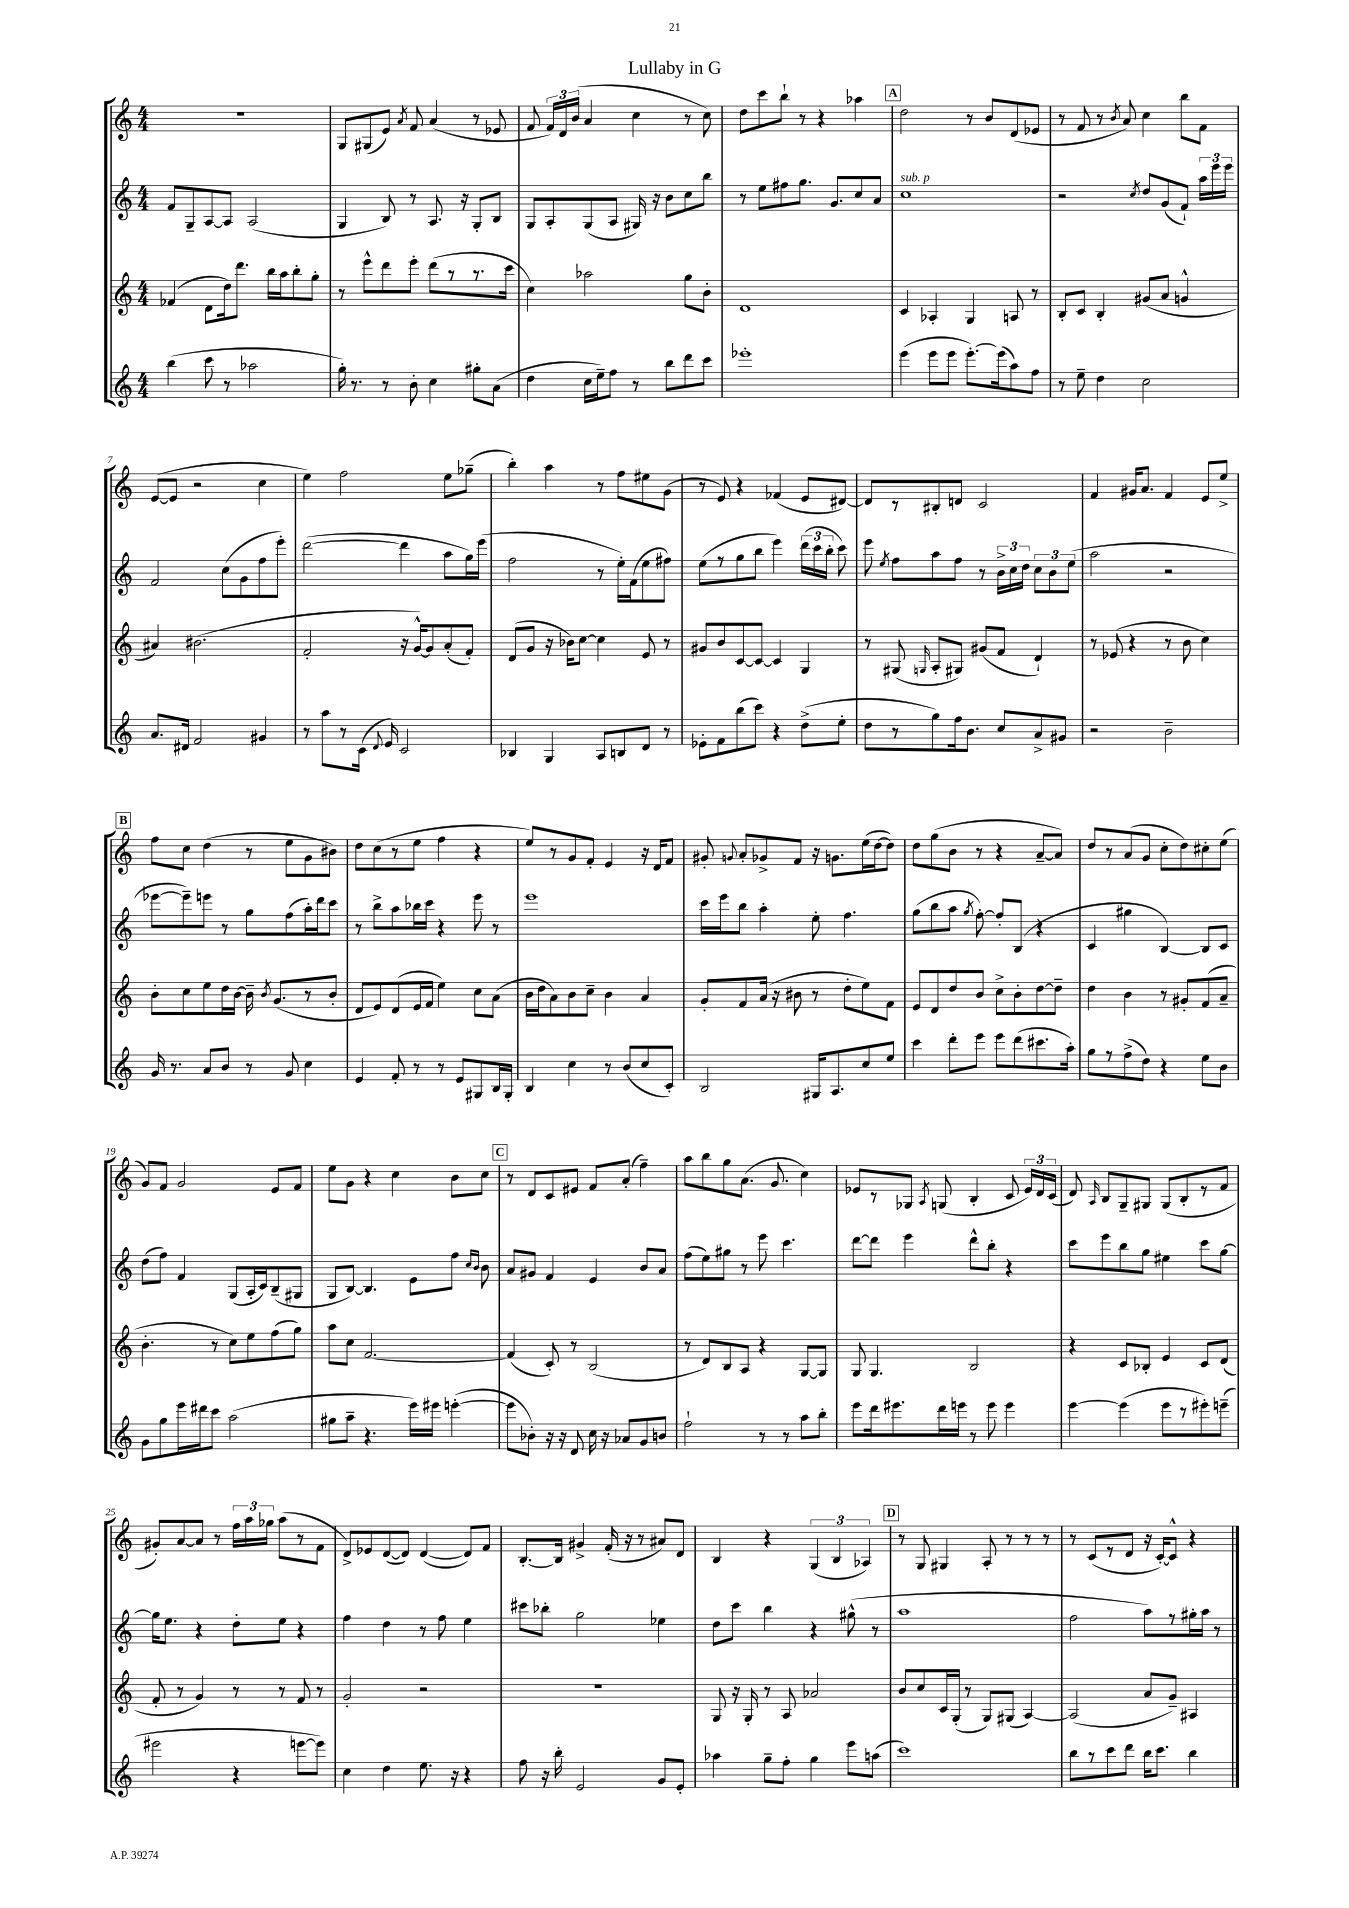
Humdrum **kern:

**kern	**kern	**kern	**kern
*part4	*part3	*part2	*part1
*staff4	*staff3	*staff2	*staff1
*clefG2	*clefG2	*clefG2	*clefG2
*k[]	*k[]	*k[]	*k[]
*M4/4	*M4/4	*M4/4	*M4/4
=1	=1	=1	=1
(4bb\	(4f-X/	8f/L	1r
.	.	8G~/	.
8ccc\	8d\L	[8A/	.
8r	16dd\k)	8A/J]	.
.	8.ddd\J	.	.
2aa-X\	.	(2A/	.
.	16bb\LL	.	.
.	16aa\J	.	.
.	8bb'\	.	.
.	8gg'\J	.	.
=2	=2	=2	=2
16gg'\)	8r	4G/	8G/L
8.r	.	.	.
.	8eee^^\L	.	(8G#X/
8r	8ddd\	8B/)	8e/J)
.	.	.	8qa/
8b'\	8eee'\J	8r	8f/
4cc\	(8ddd\L	8.A/	(4a/
.	8r	.	.
.	.	16r	.
8gg#X'\L	8.r	8G'/L	8r
(8a\J	.	8B/J	8e-X/
.	16ccc\Jk	.	.
=3	=3	=3	=3
4dd\	4cc\)	8G/L	8f/
.	.	8A'/	24f/LL)
.	.	.	24d/
.	.	.	(24b/JJ
16cc\LL	2aa-X\	(8G/	4a/
16ee~\J)	.	.	.
8ff\J	.	8A/J	.
8r	.	16G#X/)	4cc\
.	.	16r	.
8bb\L	.	8b\L	.
8ddd\	8gg\L	8cc\	8r
8ccc\J	8b'\J	8bb\J	8cc\)
=4	=4	=4	=4
1eee-X'	1d	8r	8dd\L
.	.	8ee\L	8ccc\
.	.	8ff#X\	8bb`\J
.	.	8.gg\J	8r
.	.	.	4r
.	.	8.g/L	.
.	.	8cc/	4aa-X\
.	.	8a/J	.
!!LO:REH:place=s1:t=A
=5	=5	=5	=5
!	!	!LO:TX:a:i:t=sub. p	!
(4eee\	4c/	1cc	2dd\
8eee\L	4A-X'/	.	.
8eee\J	.	.	.
[8.eee'\L)	4G/	.	8r
.	.	.	8b/L
(16eee\k]	.	.	.
8aa\)	8An/	.	(8d/
8ff\J	8r	.	8e-X/J
=6	=6	=6	=6
8r	8B'/L	2r	8r
8ee~\	8c/J	.	8f/
4dd\	4B'/	.	8r
.	.	.	8qb/
.	.	.	8a/)
.	.	8qcc/	.
2cc\	(8g#X/L	8dd/L	4cc\
.	8a/J	(8g/	.
.	4gn^^/	8f`/J)	8bb\L
.	.	24aa\LL	8f\J
.	.	24eee\	.
.	.	24eee\JJ	.
!!LO:LB:g=z
=7	=7	=7	=7
8.a/L	4a#X/)	2f/	([8e/L
.	.	.	8e/J]
16d#X/Jk	.	.	.
2f/	(2.b#X\	.	2r
.	.	(8cc\L	.
.	.	8g\	.
4g#X/	.	8ff\	4cc\
.	.	8eee'\J)	.
=8	=8	=8	=8
8r	2f'/	([2ddd\	4ee\)
8aa\L	.	.	.
8r	.	.	2ff\
(16c\Jk	.	.	.
8qqd/	.	.	.
16e/)	.	.	.
2c/	16r	4ddd\]	.
.	[16g^^/KL)	.	.
.	8g/]	.	.
.	(8a'/	8aa\L	8ee\L
.	8f'/J)	16gg\L)	(8gg-X~\J
.	.	(16eee\JJ	.
=9	=9	=9	=9
4B-X/	(8d/L	2ff\	4bb'\)
.	8g/J	.	.
4G/	16r	.	4aa\
.	16b-X\KL)	.	.
.	[8cc\J	.	.
8A/L	4cc\]	8r	8r
8Bn/	.	16ee'\LL)	8ff\L
.	.	(16f\J	.
8d/J	8e/	8ee\	8ee#X\
8r	8r	8ff#X\J)	(8g\J
=10	=10	=10	=10
8e-X'\L	8g#X/L	(8ee\L	8r
8f\	8b/	8r	8e/)
(8bb\	[8c/	8gg\	4r
8ccc\J)	8c/J_	8bb\J	.
4r	4c/]	4eee\)	(4f-X/
(8dd^\L	4G/	(24ddd\LL	8e/L
.	.	24ccc\	.
.	.	24bb'\JJ	.
8ee'\J	.	8ccc\)	[8d#X/J)
=11	=11	=11	=11
8dd\L	8r	8eee\	8d#/L]
.	.	8qee/	.
8r	(8G#X/	8ff\L	8r
.	16qqGn/	.	.
8gg\)	8A'/L	8aa\	8B#X'/
16ff\k	8G#X/J)	8ff\J	8dn/J
8.b\J	.	.	.
.	(8g#X/L	8r	2c/
8cc/L	8f/J	24b^\LL	.
.	.	24cc\	.
.	.	24dd\JJ	.
8a^/	4d`/)	12cc\L	.
.	.	12b\	.
8g#X/J	.	.	.
.	.	(12ee\J	.
=12	=12	=12	=12
2r	8r	2aa\	4f/
.	(8e-X/	.	.
.	4r	.	16g#X/KL
.	.	.	8.a/J
2b~\	8r	2r	4f/
.	8b\	.	.
.	4cc\)	.	8e/L
.	.	.	8ee^/J
!!LO:LB:g=z
!!LO:REH:place=s1:t=B
=13	=13	=13	=13
16g/	8b'\L	[8eee-X\L	8ff\L
8.r	.	.	.
.	8cc\	8eee-~\])	8cc\J
8a/L	8ee\	8eeen\J	(4dd\
8b/J	16dd\L	8r	.
.	[16b\JJ	.	.
8r	16b~\]	8gg\L	8r
.	8qb/	.	.
.	(8.g/L	.	.
8g/	.	(8ff\	8ee\L
4cc\	8r	16aa'\L)	8g\
.	.	16ddd\J	.
.	8b'/J	8ccc\J	8b#X\J)
=14	=14	=14	=14
4e/	8d/L	8r	8dd\L
.	8e/)	8bb^\L	(8cc\
8f'/	(8d/	8aa\	8r
8r	16e/L	16bb-X\L	8ee\J
.	16f/JJ	16ccc\JJ	.
8r	4ee\)	4r	4ff\
8e/L	.	.	.
8G#X/	8cc\L	8eee\	4r
16B/L	(8a\J	8r	.
16G#'/JJ	.	.	.
=15	=15	=15	=15
4B/	16b\LL	1eee	8ee/L)
.	16dd\J	.	.
.	8a\)	.	8r
4cc\	8b\	.	8g/
.	8cc~\J	.	8f'/J
8r	4b\	.	4e/
(8b/L	.	.	.
8cc/	4a/	.	16r
.	.	.	16d/KL
8c'/J)	.	.	8f/J
=16	=16	=16	=16
2B/	8g'/L	16ccc\LL	8g#X'/
.	.	16eee\J	.
.	.	.	8qqgn/
.	8f/	8bb\J	8a'/L
.	(16a/Jk	4aa'\	8g-X^/
.	16r	.	.
.	8b#X\	.	8f/J
16G#X/KL	8r	8ee'\	16r
8.A/	.	.	8.gn\L
.	8dd'\L	4.ff\	.
8cc/	8ee\)	.	(16ee\L
.	.	.	[16dd\J
8ee/J	8f\J	.	8dd\J])
=17	=17	=17	=17
4ccc\	8e/L	(8gg\L	8dd\L
.	8d/	8bb\	(8gg\
8ddd'\L	8dd/	8aa\J	8b\J
.	.	8qgg/	.
8eee\J	8b/J	[8ff'\)	8r
8eee\L	8cc^\L	8ff'/L]	4r
(8ddd\	8b'\	(8B/J	.
8.ccc#X\	[8dd\	4r	[8a~/L
.	8dd~\J]	.	8a/J])
16aa'\Jk)	.	.	.
=18	=18	=18	=18
8gg\L	4dd\	4c/	8dd/L
8r	.	.	8r
(8ff^\	4b\	4gg#X\	(8a/
8dd\J)	.	.	8g/J
4r	8r	[4B/)	8cc'\L
.	8g#X'/L	.	8dd\)
8ee\L	(8f/	8B/L]	8cc#X'\
8b\J	8a~/J	8c/J	(8ee\J
!!LO:LB:g=z
=19	=19	=19	=19
8g\L	4.b'\	(8dd\L	8g/L)
8gg\	.	8ff\J)	8f/J
16eee\L	.	4f/	2g/
16ddd#X\J	.	.	.
8ccc\J	8r	.	.
(2aa\	8cc\L)	(8G/L	.
.	8ee\	16A'/L	.
.	.	16c/J)	.
.	(8ff\	(8B~/	8e/L
.	8gg\J)	8G#X/J	8f/J
=20	=20	=20	=20
8gg#X\L	8aa\L	8G/L	8ee\L
8aa~\J	8cc\J	[8B/J)	8g\J
4.r	[2.f/	4.B/]	4r
.	.	.	4cc\
16eee\LL)	.	8e\L	.
16eee#X\JJ	.	.	.
([4eeen'\	.	8ff\J	8b\L
.	.	16qqcc/LL	.
.	.	16qqb/JJ	.
.	.	8b\	8cc\J
!!LO:REH:place=s1:t=C
=21	=21	=21	=21
8eee\L]	(4f/]	8a/L	8r
8b-X'\J)	.	8g#X/J	8d/L
16r	8c'/)	4f/	8c/
16r	.	.	.
8d/	8r	.	8e#X/J
16cc\	(2B/	4e/	8f/L
16r	.	.	.
8a-X/L	.	.	(8a'/J
8g/	.	8b/L	4ff~\)
8bn/J	.	8a/J	.
=22	=22	=22	=22
2ff`\	8r	(8ff\L	8aa\L
.	8d/L)	8ee\)	8bb\
.	8B/	8gg#X\J	8gg\
.	8A/J	8r	(8.a\J
8r	4r	8eee\	.
.	.	.	8.g/
8r	.	4.ccc\	.
8aa\L	[8G/L	.	4cc\)
8bb'\J	8G/J]	.	.
=23	=23	=23	=23
8eee\L	8G/	[8ddd\L	8e-X/L
16ddd\k	4.G/	8ddd\J]	8r
8.eee#X\	.	.	.
.	.	4eee\	8G-X/J
.	.	.	8qA/
16ddd\L	.	.	(8Gn/
16eeen\JJ	.	.	.
8r	2B/	8ddd^^\L	4B'/
8eee\	.	8bb'\J	.
4eee\	.	4r	8c/
.	.	.	24e-/LL)
.	.	.	24d/
.	.	.	(24c/JJ
=24	=24	=24	=24
[4eee\	4r	8ccc\L	8d/)
.	.	.	16qqA/
.	.	8eee\	8B/L
(4eee\]	8c/L	8bb\	8G~/
.	8B-X'/J	8gg\J	8G#X/J
8eee\L	4e/	4ee#X\	(8G#/L
8r	.	.	8B'/
8eee#X'\)	8c/L	8ccc\L	8r
(8eeen~\J	(8d/J	[8gg\J	8f/J
!!LO:LB:g=z
=25	=25	=25	=25
2eee#X\	8f'/	16gg\KL]	8g#X'/L)
.	.	8.ee\J	.
.	8r	.	[8a/
.	4g/)	4r	8a/J]
.	.	.	8r
4r	8r	8dd'\L	24ff\LL
.	.	.	24aa\
.	.	.	24gg-X\JJ
.	8r	8ee\J	(8aa\L
[8eeen\L	8f/	4r	8r
8eee\J])	8r	.	8f\J
=26	=26	=26	=26
4cc\	2g'/	4ff\	8d^/L)
.	.	.	8e-X/
4dd\	.	4dd\	([8d/
.	.	.	8d/J])
8.ee\	2r	8r	([4d/
.	.	8ff\	.
16r	.	.	.
4r	.	4ee\	8d/L])
.	.	.	8f/J
=27	=27	=27	=27
8ff\	1r	8ccc#X\L	[8.B'/L
16r	.	8bb-X'\J	.
16bb'\	.	.	16B/Jk]
2e/	.	2gg\	4g#X^/
.	.	.	(16f'/
.	.	.	16r
.	.	.	8r
8g/L	.	4ee-X\	8a#X/L)
8e'/J	.	.	8d/J
=28	=28	=28	=28
4aa-X\	8G/	8dd\L	4B/
.	16r	8ccc\J	.
.	16G'/	.	.
8gg~\L	8r	4bb\	4r
8ff'\J	8A/	.	.
4gg\	2a-X/	4r	(6G/
.	.	.	6B/
8eee\L	.	(8gg#X^^\	.
.	.	.	6A-X/)
(8aan\J	.	8r	.
!!LO:REH:place=s1:t=D
=29	=29	=29	=29
1ccc)	8b/L	1aa	8r
.	8cc/	.	8G/
.	16c/L	.	4G#X/
.	(16G'/JJ	.	.
.	8r	.	.
.	8G/L)	.	8A'/
.	(8G#X/J	.	8r
.	[4A/)	.	8r
.	.	.	8r
=30	=30	=30	=30
8bb\L	(2A/]	2ff\	8r
8r	.	.	(8c/L
8ccc\	.	.	8r
8ddd\J	.	.	8d/J
16bb\KL	8a/L	8aa\L)	16r
8.ccc\J	.	.	[16c'/KL)
.	8g~/J)	8r	8c^^/J]
4bb\	4A#X/	16gg#X'\L	4r
.	.	16aa\JJ	.
.	.	8r	.
==	==	==	==
*-	*-	*-	*-
